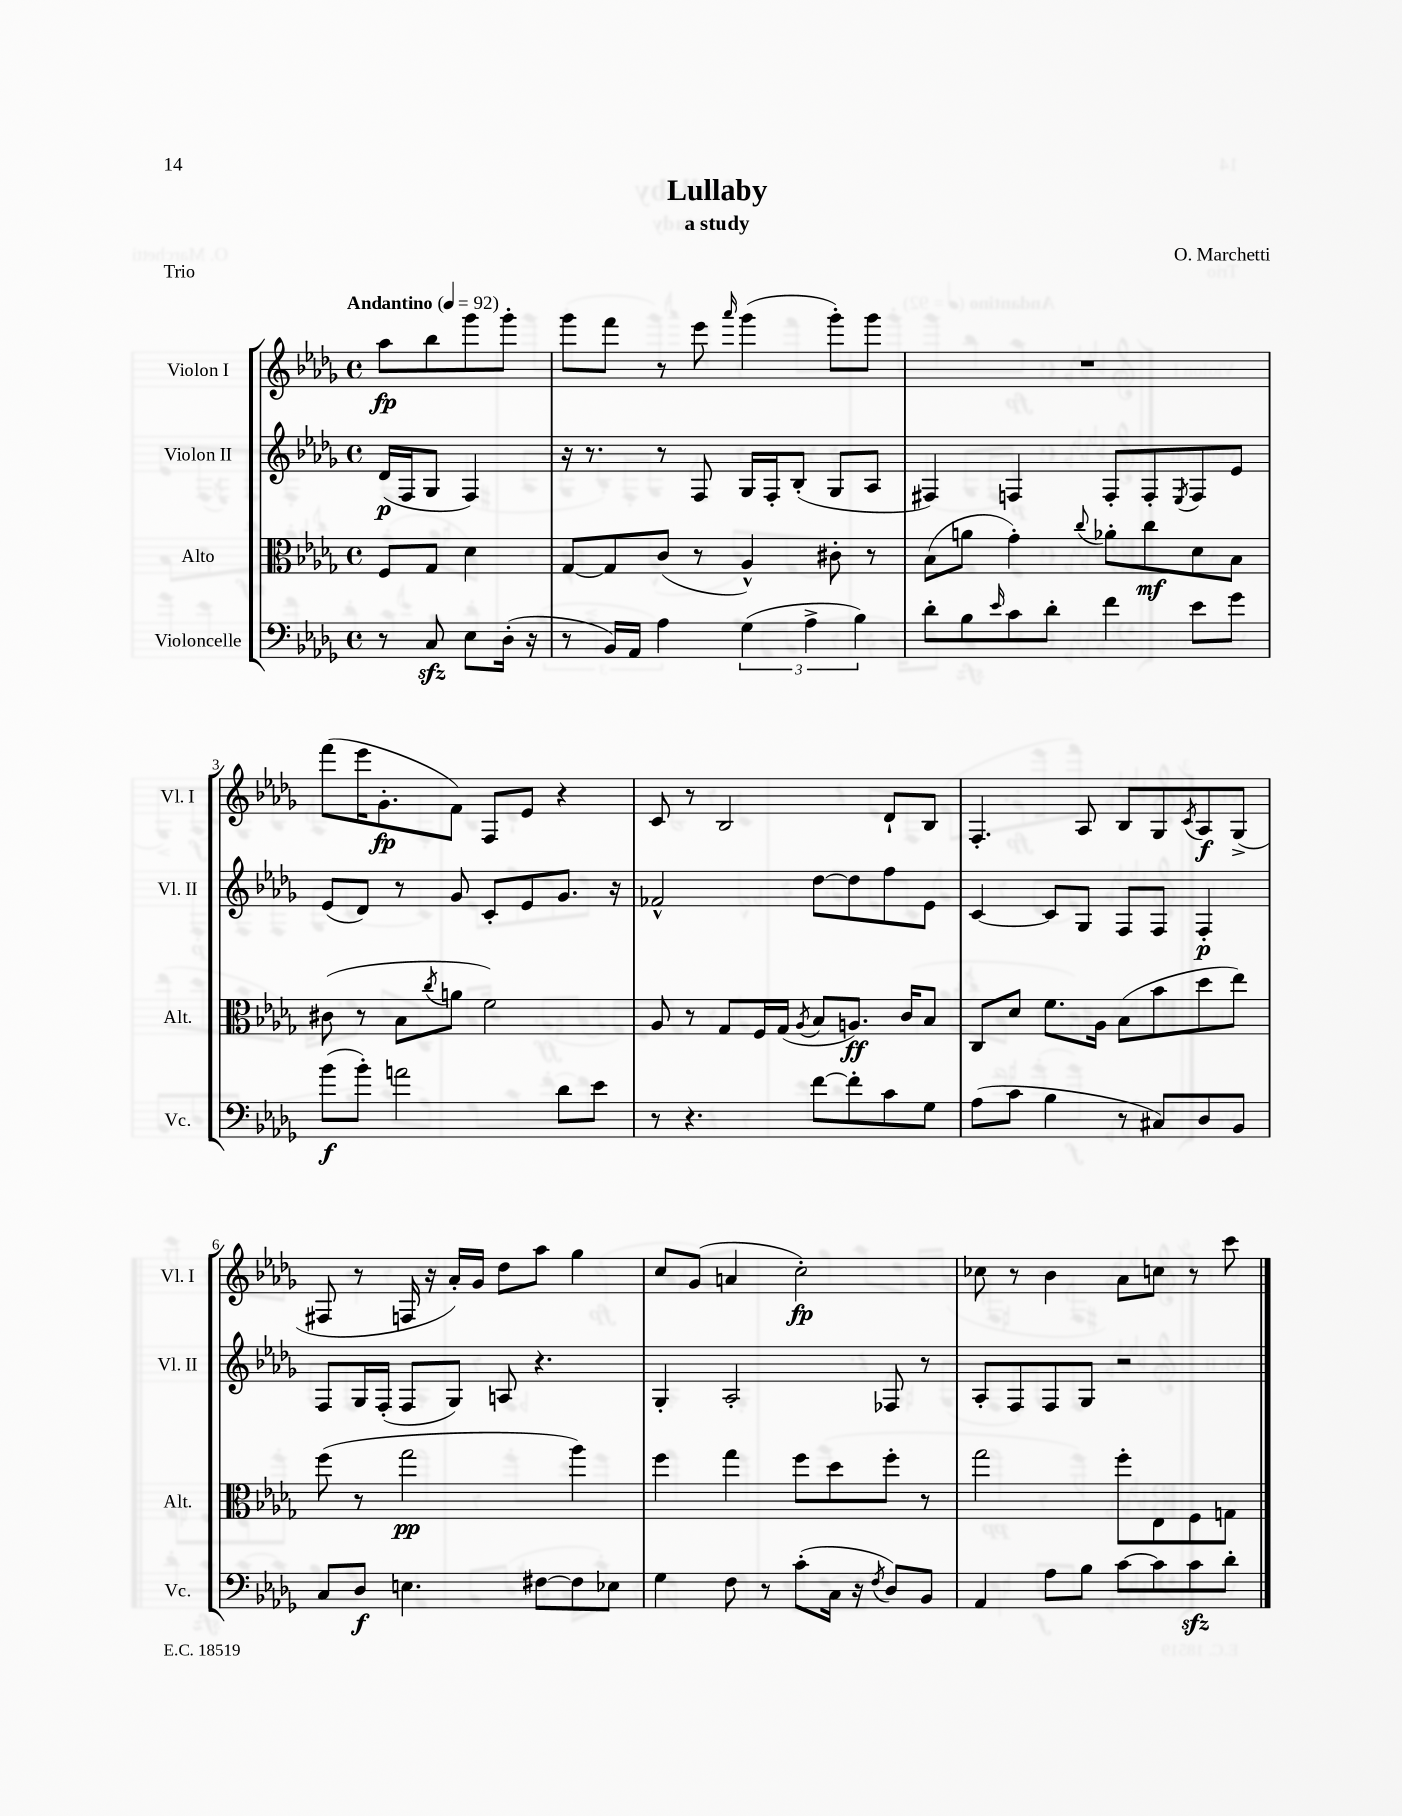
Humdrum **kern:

**kern	**dynam	**kern	**dynam	**kern	**dynam	**kern	**dynam
*part4	*part4	*part3	*part3	*part2	*part2	*part1	*part1
*staff4	*staff4	*staff3	*staff3	*staff2	*staff2	*staff1	*staff1
*I"Violoncelle	*	*I"Alto	*	*I"Violon II	*	*I"Violon I	*
*I'Vc.	*	*I'Alt.	*	*I'Vl. II	*	*I'Vl. I	*
*clefF4	*	*clefC3	*	*clefG2	*	*clefG2	*
*k[b-e-a-d-g-]	*	*k[b-e-a-d-g-]	*	*k[b-e-a-d-g-]	*	*k[b-e-a-d-g-]	*
*M4/4	*	*M4/4	*	*M4/4	*	*M4/4	*
*met(c)	*	*met(c)	*	*met(c)	*	*met(c)	*
*MM92	*	*MM92	*	*MM92	*	*MM92	*
=	=	=	=	=	=	=	=
!	!	!	!	!	!	!LO:TX:a:B:t=Andantino	!
8r	.	8F/L	.	(16d-/LL	p	8aa-\L	fp
.	.	.	.	16F/J	.	.	.
8Czz/	.	8G-/J	.	8G-/J	.	8bb-\	.
8E-\L	.	4d-\	.	4F/)	.	8ggg-\	.
(16D-'\Jk	.	.	.	.	.	8ggg-'\J	.
16r	.	.	.	.	.	.	.
=1	=1	=1	=1	=1	=1	=1	=1
8r	.	[8G-/L	.	16r	.	8ggg-\L	.
.	.	.	.	8.r	.	.	.
16BB-/LL)	.	8G-/]	.	.	.	8fff\J	.
16AA-/JJ	.	.	.	.	.	.	.
4A-\	.	(8c/J	.	8r	.	8r	.
.	.	8r	.	8F/	.	8eee-\	.
.	.	.	.	.	.	16qqaaa-/	.
(6G-\	.	4A-^^/)	.	16G-/LL	.	(4ggg-\	.
.	.	.	.	16F'/J	.	.	.
.	.	.	.	(8B-'/J	.	.	.
6A-^\	.	.	.	.	.	.	.
.	.	8c#X'\	.	8G-/L	.	8ggg-'\L)	.
6B-\)	.	.	.	.	.	.	.
.	.	8r	.	8A-/J	.	8ggg-\J	.
=2	=2	=2	=2	=2	=2	=2	=2
8d-'\L	.	(8B-\L	.	4F#X/)	.	1r	.
8B-\	.	8an\J	.	.	.	.	.
16qqe-/	.	.	.	.	.	.	.
8c\	.	4g-'\)	.	4Fn/	.	.	.
8d-'\J	.	.	.	.	.	.	.
.	.	8qqcc/	.	.	.	.	.
4f\	.	8a-X'\L	.	8F'/L	.	.	.
.	.	8cc\	mf	8F'/	.	.	.
.	.	.	.	8qE-/	.	.	.
8e-\L	.	8d-\	.	8F/	.	.	.
8g-\J	.	8B-\J	.	8e-/J	.	.	.
!!LO:LB:g=z
=3	=3	=3	=3	=3	=3	=3	=3
(8b-\L	f	(8c#X\	.	(8e-/L	.	(8fff\L	.
8b-'\J)	.	8r	.	8d-/J)	.	16eee-\K	.
.	.	.	.	.	.	8.g-'\	fp
2an\	.	8B-\L	.	8r	.	.	.
.	.	8qcc/	.	.	.	.	.
.	.	8an\J	.	8g-/	.	8f\J)	.
.	.	2f\)	.	8c'/L	.	8F/L	.
.	.	.	.	8e-/	.	8e-/J	.
8d-\L	.	.	.	8.g-/J	.	4r	.
8e-\J	.	.	.	.	.	.	.
.	.	.	.	16r	.	.	.
=4	=4	=4	=4	=4	=4	=4	=4
8r	.	8A-/	.	2f-X^^/	.	8c/	.
4.r	.	8r	.	.	.	8r	.
.	.	8G-/L	.	.	.	2B-/	.
.	.	16F/L	.	.	.	.	.
.	.	(16G-/JJ	.	.	.	.	.
.	.	8qA-/	.	.	.	.	.
[8f\L	.	8B-/L	.	[8dd-\L	.	.	.
8f'\]	.	8.An/J)	ff	8dd-\]	.	.	.
8c\	.	.	.	8ff\	.	8d-`/L	.
.	.	16c/KL	.	.	.	.	.
8G-\J	.	8B-/J	.	8e-\J	.	8B-/J	.
=5	=5	=5	=5	=5	=5	=5	=5
(8A-\L	.	8C/L	.	[4c/	.	4.F'/	.
8c\J	.	8d-/J	.	.	.	.	.
4B-\	.	8.f\L	.	8c/L]	.	.	.
.	.	.	.	8G-/J	.	8A-/	.
.	.	16A-\Jk	.	.	.	.	.
8r	.	(8B-\L	.	8F/L	.	8B-/L	.
8C#X/L)	.	8b-\	.	8F/J	.	8G-/	.
.	.	.	.	.	.	8qc/	.
8D-/	.	8dd-\	.	4F'/	p	8A-/	f
8BB-/J	.	8ee-\J)	.	.	.	(8G-^/J	.
!!LO:LB:g=z
=6	=6	=6	=6	=6	=6	=6	=6
8C/L	.	(8ff\	.	8F/L	.	8F#X/	.
8D-/J	f	8r	.	16G-/L	.	8r	.
.	.	.	.	(16F'/JJ	.	.	.
4.En\	.	2gg-\	pp	8F/L	.	16Fn/	.
.	.	.	.	.	.	16r	.
.	.	.	.	8G-/J)	.	16a-'/LL)	.
.	.	.	.	.	.	16g-/JJ	.
.	.	.	.	8An/	.	8dd-\L	.
[8F#X\L	.	.	.	4.r	.	8aa-\J	.
8F#\]	.	4aa-\)	.	.	.	4gg-\	.
8E-X\J	.	.	.	.	.	.	.
=7	=7	=7	=7	=7	=7	=7	=7
4G-\	.	4ff\	.	4G-'/	.	8cc/L	.
.	.	.	.	.	.	(8g-/J	.
8F\	.	4gg-\	.	2A-'/	.	4an/	.
8r	.	.	.	.	.	.	.
(8c'\L	.	8ff\L	.	.	.	2cc'\)	fp
16C\Jk	.	8dd-\	.	.	.	.	.
16r	.	.	.	.	.	.	.
8qF/	.	.	.	.	.	.	.
8D-/L)	.	8ff'\J	.	8F-X/	.	.	.
8BB-/J	.	8r	.	8r	.	.	.
=8	=8	=8	=8	=8	=8	=8	=8
4AA-/	.	2gg-\	.	8A-'/L	.	8cc-X\	.
.	.	.	.	8F/	.	8r	.
8A-\L	.	.	.	8F/	.	4b-\	.
8B-\J	.	.	.	8G-/J	.	.	.
[8c\L	.	8ff'\L	.	2r	.	8a-\L	.
8c\]	.	8E-\	.	.	.	8ccn\J	.
8czz\	.	8F\	.	.	.	8r	.
8d-'\J	.	8Gn\J	.	.	.	8ccc\	.
==	==	==	==	==	==	==	==
*-	*-	*-	*-	*-	*-	*-	*-
